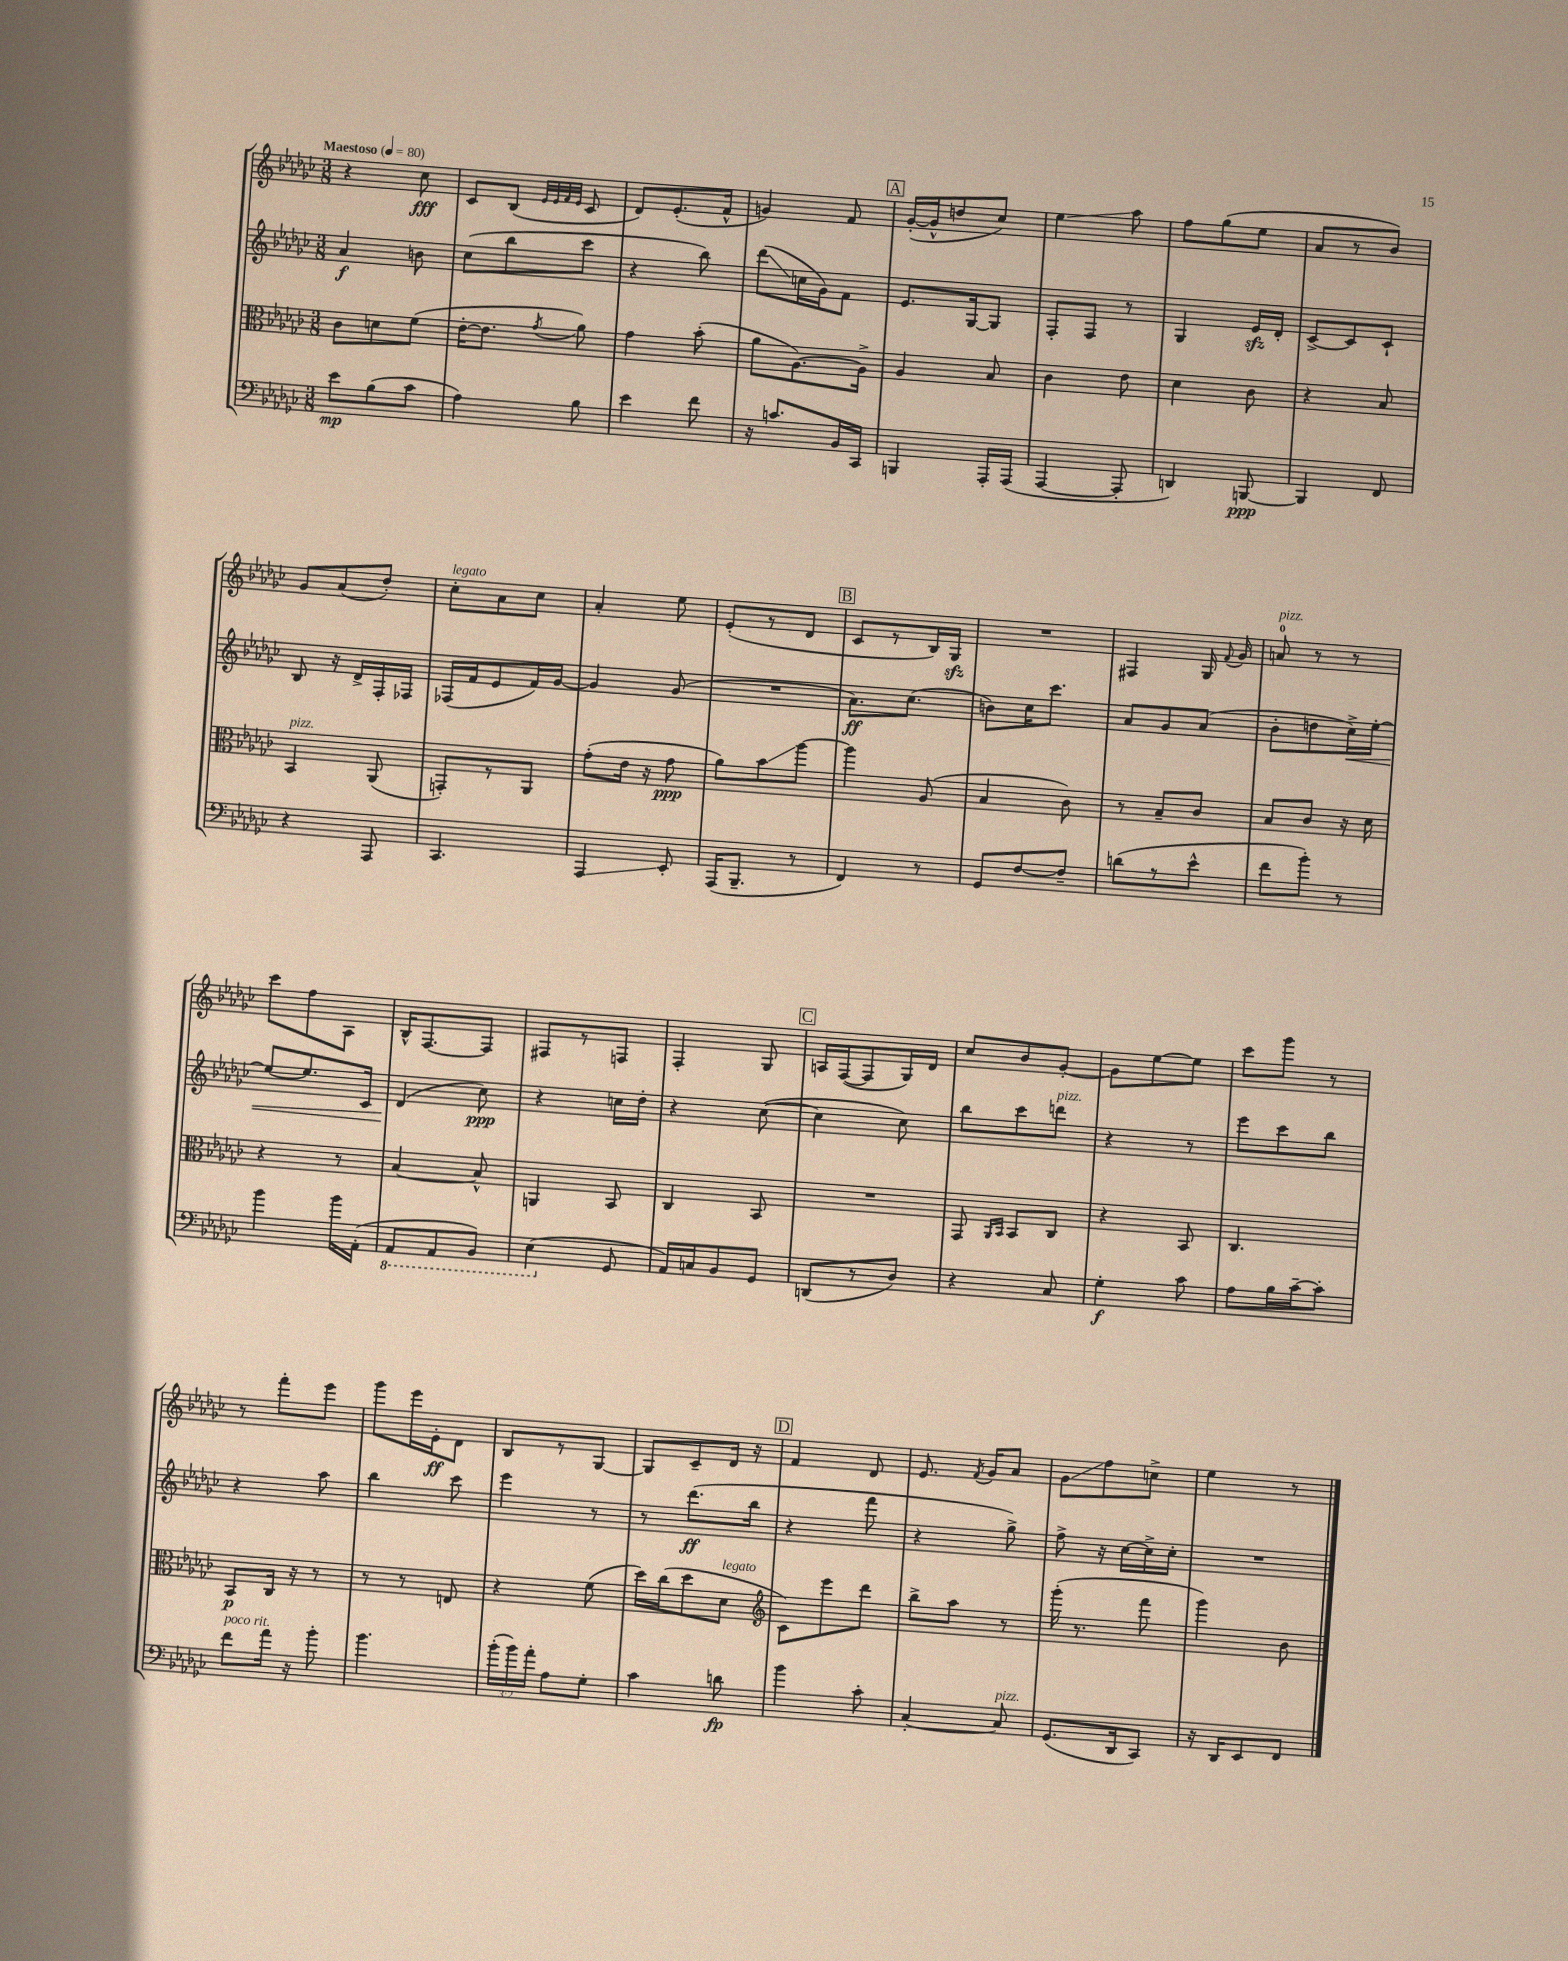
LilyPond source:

<<
\new StaffGroup <<
\new Staff = "s0" {
    \clef treble \key ges \major \numericTimeSignature \time 3/8 \tempo "Maestoso" 4 = 80
    \autoBeamOff r4 ces''8\fff |
    ces'8[ bes8]( \grace { ees'32[ ees'32 f'32 ees'32] } ces'8 |
    des'8[) ees'8.-.( f'16]-^ |
    g'4) f'8 |
    \mark \markup { \box "A" } ges'16[~-.( ges'16-^ d''8 ces''8]) |
    ees''4\glissando aes''8 |
    f''8[ ges''8( ees''8] |
    aes'8[ r8 bes'8]) |
    ges'8[ aes'8( des''8]-.) |
    ces''8[-.^\markup { \italic "legato" } aes'8 ces''8] |
    aes'4-. ees''8 |
    ees'8[-.( r8 des'8] |
    \mark \markup { \box "B" } ces'8[ r8 bes16) ges16]\sfz |
    R4. |
    fis4 ges16 \appoggiatura { f'8 } ges'16 |
    a'8-0^\markup { \italic "pizz." } r8 r8 |
    ces'''8[ f''8 aes8] |
    bes16[-^ f8.~ f8] |
    fis8[ r8 f8] |
    f4-. ges8 |
    \mark \markup { \box "C" } a16[ f16~( f8 ges16) des'16] |
    ces''8[ bes'8 ges'8]~-. |
    ges'8[ ees''8~ ees''8] |
    ces'''8[ ges'''8] r8 |
    r8 f'''8[-. ees'''8] |
    ges'''8[ ees'''16 ees'16-.\ff des'8] |
    bes8[ r8 ges8]~ |
    ges8[ ces'8-- des'16] r16 |
    \mark \markup { \box "D" } f'4 des'8 |
    ees'8. \acciaccatura { f'8 } ges'16[ aes'8] |
    ges'8[\glissando f''8 c''8]-> |
    ees''4 r8 \bar "|." |
}
\new Staff = "s1" {
    \clef treble \key ges \major \numericTimeSignature \time 3/8
    \autoBeamOff aes'4\f b'8 |
    ces''8[( bes''8 ces'''8] |
    r4 bes''8) |
    des'''8[\glissando( c''16 ges'16) f'8] |
    \mark \markup { \box "A" } ees'8.[ ges16~ ges8] |
    f8[-. f8] r8 |
    ges4 ees'16[\sfz des'16]-. |
    ces'8[~-> ces'8 ces'8]-! |
    bes8 r16 des'16[-> f16-. fes16] |
    fes16[( f'16 ees'8 f'16) ges'16]~ |
    ges'4 ges'8( |
    R4. |
    \mark \markup { \box "B" } aes'8.[\ff) ces''8.]( |
    b'8[) ces''16 ces'''8.] |
    aes'8[ ges'8 aes'8]( |
    bes'8[-. d''8 ces''16->\<) ees''16]~-. |
    ees''8[~ ees''8. ces'16] |
    des'4\!( ces''8\ppp) |
    r4 c''16[ des''16]-. |
    r4 ces''8~( |
    \mark \markup { \box "C" } ces''4 ces''8) |
    bes''8[ ces'''8 d'''8]^\markup { \italic "pizz." } |
    r4 r8 |
    ees'''8[ ces'''8 bes''8] |
    r4 aes''8 |
    bes''4 ces'''8 |
    ees'''4 r8 |
    r8 des'''8.[\ff( bes''16] |
    \mark \markup { \box "D" } r4 f'''8 |
    r4 ges''8->) |
    f''8-> r16 ces''16[~ ces''16-> ces''16]-. |
    R4. \bar "|." |
}
\new Staff = "s2" {
    \clef alto \key ges \major \numericTimeSignature \time 3/8
    \autoBeamOff ces'8[ d'8 f'8]( |
    ees'16[~-. ees'8.] \acciaccatura { ges'8 } aes'8) |
    ges'4 bes'8-.( |
    aes'8[ aes8.~) aes16]-> |
    \mark \markup { \box "A" } aes4 bes8 |
    ces'4 ees'8 |
    des'4 ces'8 |
    r4 bes8 |
    bes,4^\markup { \italic "pizz." } aes,8( |
    g,8[-.) r8 aes,8] |
    ges'8[-.( ees'16] r16 ges'8\ppp |
    aes'8[) bes'8\glissando aes''8]~ |
    \mark \markup { \box "B" } aes''4 aes8( |
    bes4 ces'8) |
    r8 bes8[-- ces'8] |
    bes8[ ces'8] r16 des'16 |
    r4 r8 |
    bes4~ bes8-^ |
    a,4 bes,8 |
    ces4 bes,8 |
    \mark \markup { \box "C" } R4. |
    ges,8 \grace { aes,16[ bes,16] } bes,8[ ces8] |
    r4 bes,8 |
    ces4. |
    bes,8[\p ces16] r16 r8 |
    r8 r8 e8 |
    r4 f'8( |
    des''16[) ces''16( des''8 des'8]^\markup { \italic "legato" } |
    \mark \markup { \box "D" } \clef treble ces'8[) ees'''8 des'''8] |
    bes''8[-> aes''8] r8 |
    ges'''16-.( r8. f'''8 |
    ges'''4) bes'8 \bar "|." |
}
\new Staff = "s3" {
    \clef bass \key ges \major \numericTimeSignature \time 3/8 \override Staff.TupletNumber.text = #tuplet-number::calc-fraction-text
    \autoBeamOff ees'8[\mp bes8( ces'8] |
    aes4) bes8 |
    ees'4 f'8 |
    r16 c'8.[ bes,16 ces,16] |
    \mark \markup { \box "A" } b,,4 aes,,16[-. aes,,16]( |
    aes,,4~ aes,,8-. |
    d,4) b,,8~\ppp |
    b,,4 f,8 |
    r4 aes,,8 |
    ces,4. |
    aes,,4\glissando ees,8-. |
    aes,,16[( bes,,8.]-- r8 |
    \mark \markup { \box "B" } f,4) r8 |
    ges,8[ f8~ f8]-- |
    d'8[( r8 ees'8]-^ |
    f'8[ bes'8]-.) r8 |
    bes'4 bes'16[ aes,16]-.( |
    \ottava #-1 aes,,8[ aes,,8 bes,,8]) |
    ees,4( \ottava #0 ges,8 |
    aes,16[) c16 bes,8 ges,8] |
    \mark \markup { \box "C" } d,8[( r8 des8]) |
    r4 ces8 |
    ges4-.\f ces'8 |
    aes8[ bes16 ces'16~-- ces'8]-. |
    f'8[^\markup { \italic "poco rit." } aes'16] r16 bes'8-. |
    bes'4. |
    \tuplet 3/2 { bes'16[-.( bes'16) aes'16]-. } aes8[ ges8]-. |
    ces'4 d'8\fp |
    \mark \markup { \box "D" } bes'4 ces'8-. |
    ces4~-. ces8^\markup { \italic "pizz." } |
    ges,8.[( des,16 ces,8]) |
    r16 des,16[ ees,8 f,8] \bar "|." |
}
>>
>>
\layout { \context { \Score \remove "Bar_number_engraver" } }
